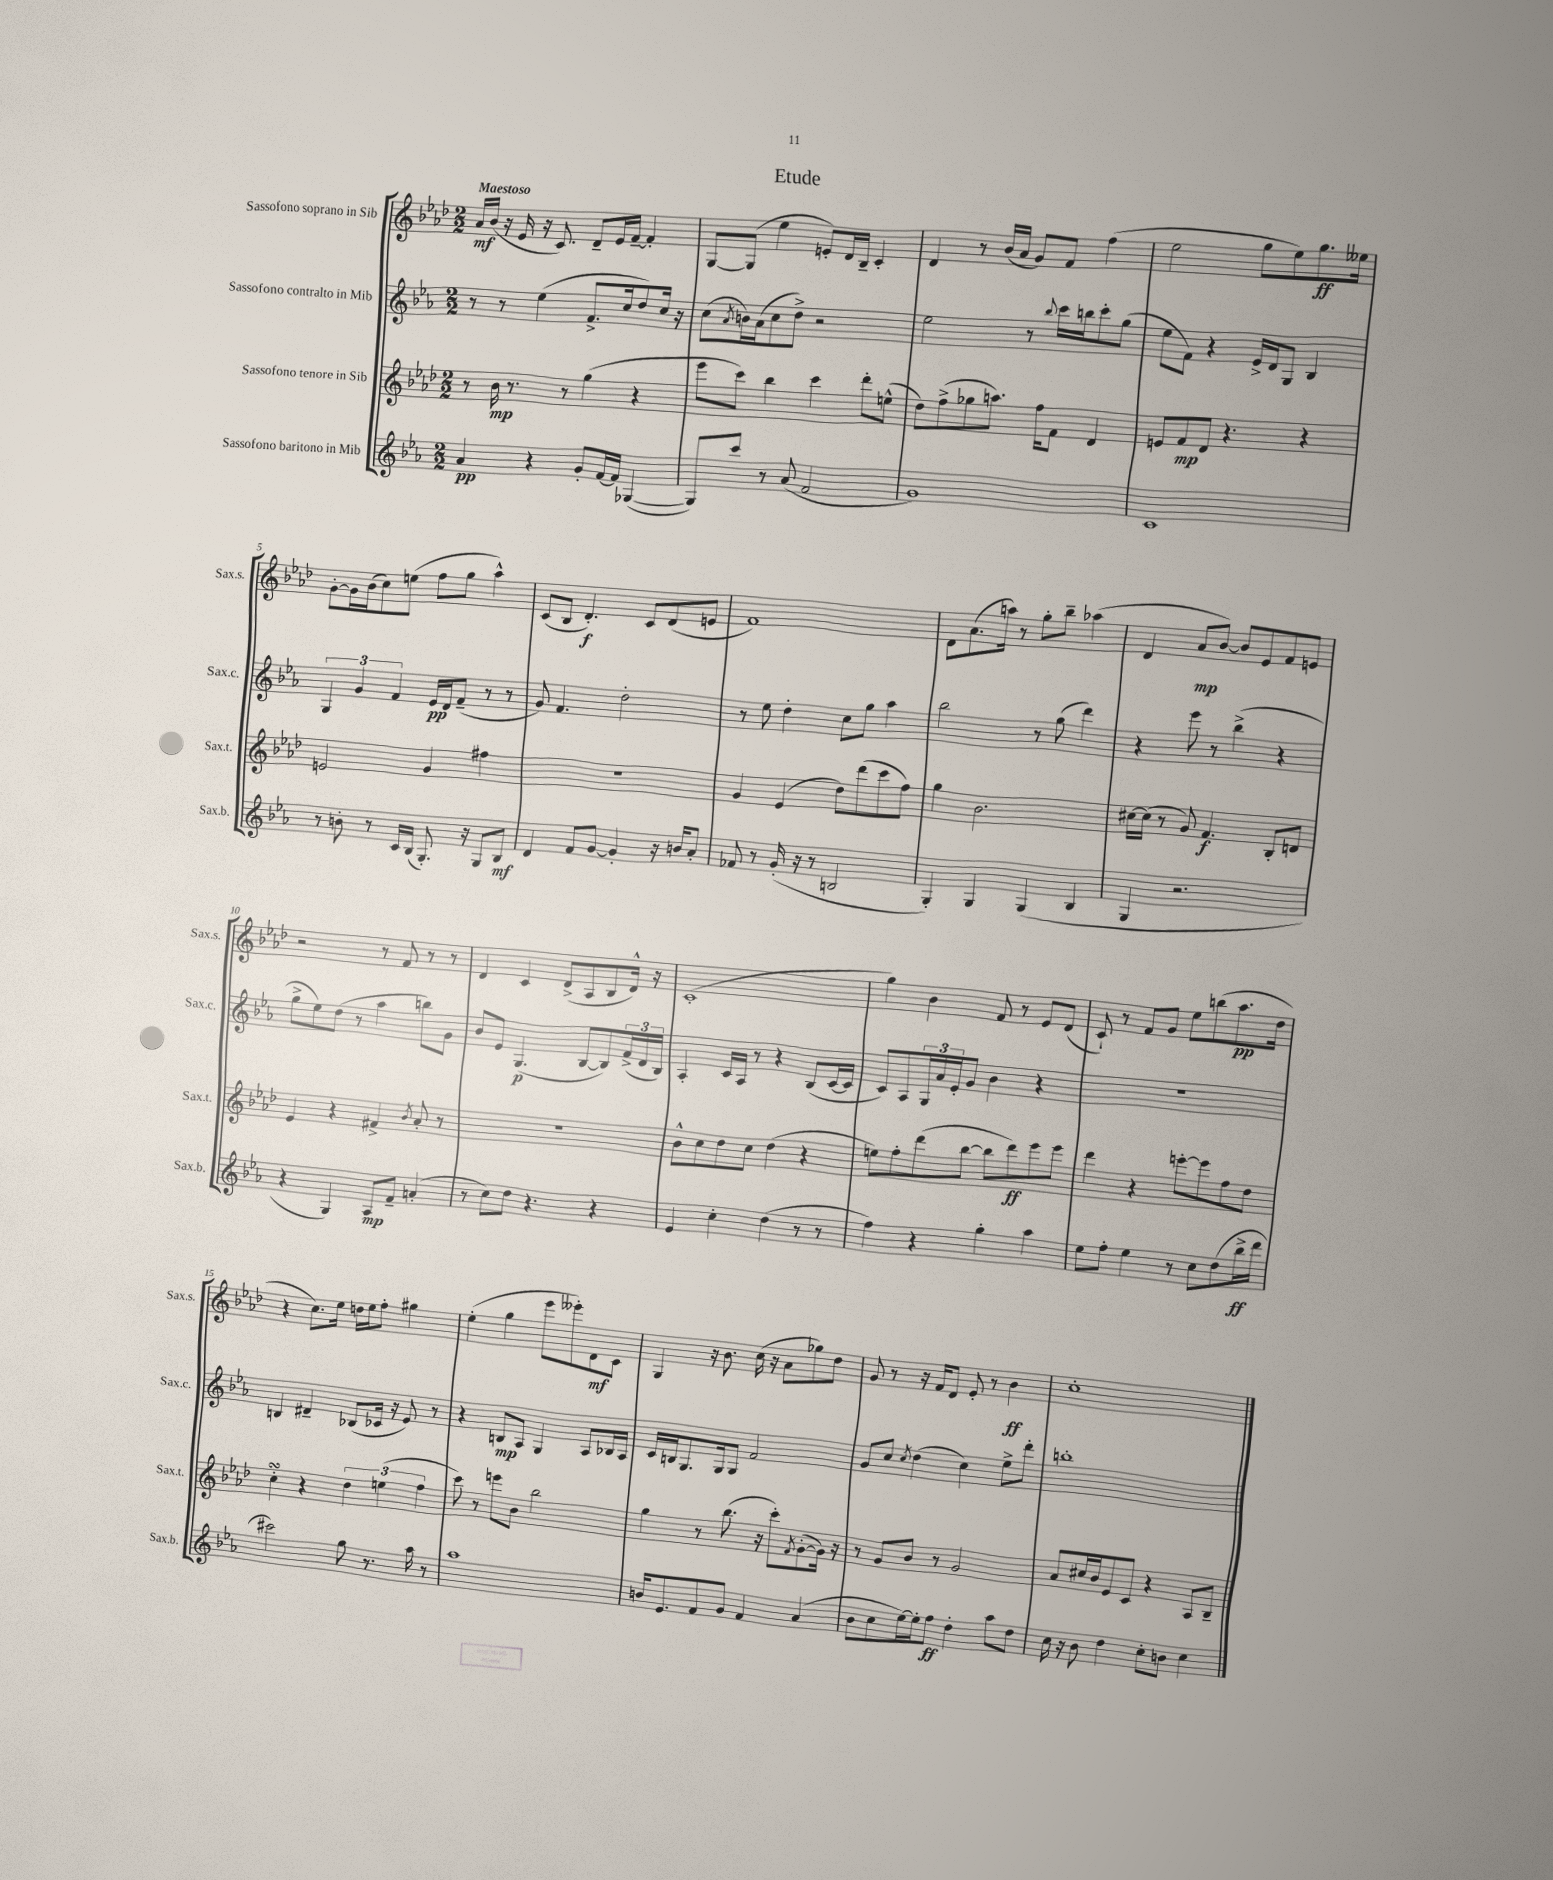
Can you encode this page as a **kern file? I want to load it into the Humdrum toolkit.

**kern	**kern	**kern	**kern
*staff4	*staff3	*staff2	*staff1
*clefG2	*clefG2	*clefG2	*clefG2
*k[b-e-a-]	*k[b-e-a-d-]	*k[b-e-a-]	*k[b-e-a-d-]
*M2/2	*M2/2	*M2/2	*M2/2
4a-/	8r	8r	16a-/LL
.	.	.	(16b-/JJ
.	16b-\	8r	16r
.	8.r	.	16e-/
4r	.	(4ee-\	16r
.	.	.	8.c/)
.	8r	.	.
8g'/L	(4gg\	8.f^/L	8d-~/L
[16f/L	.	.	16e-/L
16f/]JJ	.	16cc/k	[16f~/JJ
([4G-/	4r	8dd/)	4f'/]
.	.	16cc/Jk	.
.	.	16r	.
=	=	=	=
8G-/]L)	8eee-\L	(8cc\L	[8G/L
.	.	8qa-/	.
8ccc/J	8ccc\J)	16b\L)	(8G/]J
.	.	(16a-\J	.
8r	4bb-\	8cc\	4ee-\
(8a-/	.	8dd^\J)	.
2f/	4ccc\	2r	8e'/L)
.	.	.	16d-/L
.	.	.	16B-~/JJ
.	8ddd-'\L	.	4c'/
.	(8ee^^\J	.	.
=	=	=	=
1g)	8dd-\L)	2ee-\	4d-/
.	(8ff^\	.	.
.	8gg-\	.	8r
.	8.aa\J)	.	(16b-/LL
.	.	.	16a-/JJ
.	.	8r	8g/L)
.	16ff\LK	.	.
.	.	8qqbb-/	.
.	8f\J	16ccc\LL	8f/J
.	.	16bb\J	.
.	4d-/	8ccc'\	(4ff\
.	.	(8gg\J	.
=	=	=	=
1c	8e/L	8ee-\L	2ee-\
.	8f/	8f\J)	.
.	8d-/J	4r	.
.	4.r	.	.
.	.	16e-^/LL	8gg\L
.	.	16d/J	.
.	.	8G/J	8ee-\)
.	4r	4B-/	8.gg\
.	.	.	16ee--\Jk
=	=	=	=
8r	2e/	6G/	[8g'\L
8b'\	.	.	16g\]L
.	.	6g/	.
.	.	.	(16b-\J
8r	.	.	8cc\)
.	.	6f/	.
16c/LL	.	.	(8ee\J
(16B-/JJ	.	.	.
8.G'/)	4g/	16e-/LL	8ff\L
.	.	16d/J	.
.	.	(8f~/J	8gg\J
16r	.	.	.
8G/L	4ff#\	8r	4aa-^^\)
8B-/J	.	8r	.
=	=	=	=
4d/	1r	8g/)	(8c/L
.	.	4.f/	8B-/J
8f/L	.	.	4.d-'/)
[8g/J	.	.	.
4g'/]	.	2dd'\	.
.	.	.	8c/L
16r	.	.	(8d-/
16b/LK	.	.	.
8a-'/J	.	.	8e/J
=	=	=	=
8f-/	4g/	8r	1f)
8r	.	8ee-\	.
(16g'/	(4e-/	4dd'\	.
16r	.	.	.
8r	.	.	.
2B/	8dd-\L)	8cc\L	.
.	(8ddd-\	8gg\J	.
.	8ccc\	4aa-\	.
.	8ff\J)	.	.
=	=	=	=
4G'/)	4gg\	2bb-\	8d-\L
.	.	.	(8.a-\
4G/	2.b-\	.	.
.	.	.	16aa\Jk)
.	.	.	8r
(4G/	.	8r	8gg'\L
.	.	(8gg\	8bb-~\J
4B-/	.	4ddd\)	(4aa-\
=	=	=	=
4G/	[16cc#\LL	4r	4d-/
.	(16cc#\]JJ	.	.
.	8r	.	.
2.r	8g/)	8eee-\	8a-/L
.	4.f/	8r	[8b-/J)
.	.	(4bb-^\	8b-/]L
.	.	.	8e-/
.	8B-'/L	4r	8f/
.	8d/J	.	8e/J
=	=	=	=
4r	4e-/	8gg^\L	2r
.	.	8ee-\)	.
4G/)	4r	(8dd\J	.
.	.	8r	.
8A-/L	4f#^/	4aa-\	8r
8f~/J	.	.	8f/
.	8qb-/	.	.
(4a'/	8a-'/	8bb\L)	8r
.	8r	8g\J	8r
=	=	=	=
8r	1r	8b-/L	4d-/
8cc\L)	.	8e-/J	.
8dd\J	.	(4.G/	4c/
4.r	.	.	.
.	.	.	(8d-^/L
.	.	[8B-/L	8A-/
4r	.	8B-/])	8B-/
.	.	(24f^/L	16d-^^/Jk)
.	.	24d/	.
.	.	.	16r
.	.	24B-/JJ)	.
=	=	=	=
4e-/	8b-^^\L	4A-'/	(1c'
.	8cc\	.	.
4cc'\	8dd-\	16c/LL	.
.	.	16A-/JJ	.
.	8cc\J	8r	.
(4dd\	(4dd-\	4r	.
8r	4r	(8B-/L	.
8r	.	[16c/L	.
.	.	16c/]JJ	.
=	=	=	=
4ff\)	8ee\L)	8c/L)	4gg\)
.	8ff'\	8A-/	.
4r	(8ddd-\	24G/L	4b-\
.	.	24a-/	.
.	.	24e-'/J	.
.	[8bb-\J	8g/J	.
4gg'\	8bb-\]L	4b-\	8f/
.	8ddd-\)	.	8r
4aa-\	8eee-\	4r	8e-/L
.	8eee-\J	.	(8d-/J
=	=	=	=
8ee-\L	4ddd-\	1r	8c`/)
8ff'\J	.	.	8r
4ee-\	4r	.	8f/L
.	.	.	8g/J
8r	[8eee'\L	.	8ee-\L
8cc\L	8eee\]	.	(8bb\
(8dd\	8ff\	.	8.aa-\
16bb-^\L	8dd-\J	.	.
16ddd\JJ	.	.	16dd-\Jk
=	=	=	=
2ccc#\)	4cc'\	4B/	4r
.	4r	4d#~/	8.cc\L)
.	.	.	16ee-\Jk
8gg\	6dd-\	(8B-/L	16dd\LL
.	.	.	16ee-\J
8.r	.	16c-/Jk	8ff'\J
.	(6ee\	.	.
.	.	16r	.
.	.	8e-/)	4gg#\
16aa-\	.	.	.
.	6ff\	.	.
8r	.	8r	.
=	=	=	=
1aa-	8ccc\)	4r	(4ee-'\
.	8r	.	.
.	8eee\L	8B/L	4gg\
.	8b-\J	8A-/J	.
.	2bb-\	4G/	8eee-\L
.	.	.	8eee--'\)
.	.	8A-/L	8d-\
.	.	16B-/L	8c\J
.	.	16A-/JJ	.
=	=	=	=
16b/LK	4gg\	16c/LL	4G/
8.e-/	.	16B/J	.
.	.	8.G/	.
8f/	8r	.	16r
.	.	16G/k	8.b-\
8g/J	(8.bb-\	8G/J	.
4f/	.	2f/	(16cc\
.	16r	.	16r
.	8ccc'\L)	.	8a-\L
.	8qf/	.	.
(4a-/	([8g'\	.	8gg-\)
.	16g\]Jk)	.	8dd-\J
.	16r	.	.
=	=	=	=
8b-\L	8r	8g/L	8g/
8cc\	8g/L	8cc/J	8r
.	.	8qcc/	.
[16ee-\L)	8b-/J	(4dd\	16r
16ee-'\]J	.	.	16f/LK
8ff\J	8r	.	8d-/J
4dd'\	2g/	4cc\)	8e-'/
.	.	.	8r
8aa-\L	.	8ee-^\L	4b-\
8dd\J	.	8ddd'\J	.
=	=	=	=
16cc\	8a-/L	1bb'	1cc'
16r	.	.	.
8b-\	16cc#/L	.	.
.	16b-/J	.	.
4dd\	8e-/	.	.
.	8c/J	.	.
8cc'\L	4r	.	.
8b\J	.	.	.
4cc\	8A-/L	.	.
.	8B-~/J	.	.
==	==	==	==
*-	*-	*-	*-
